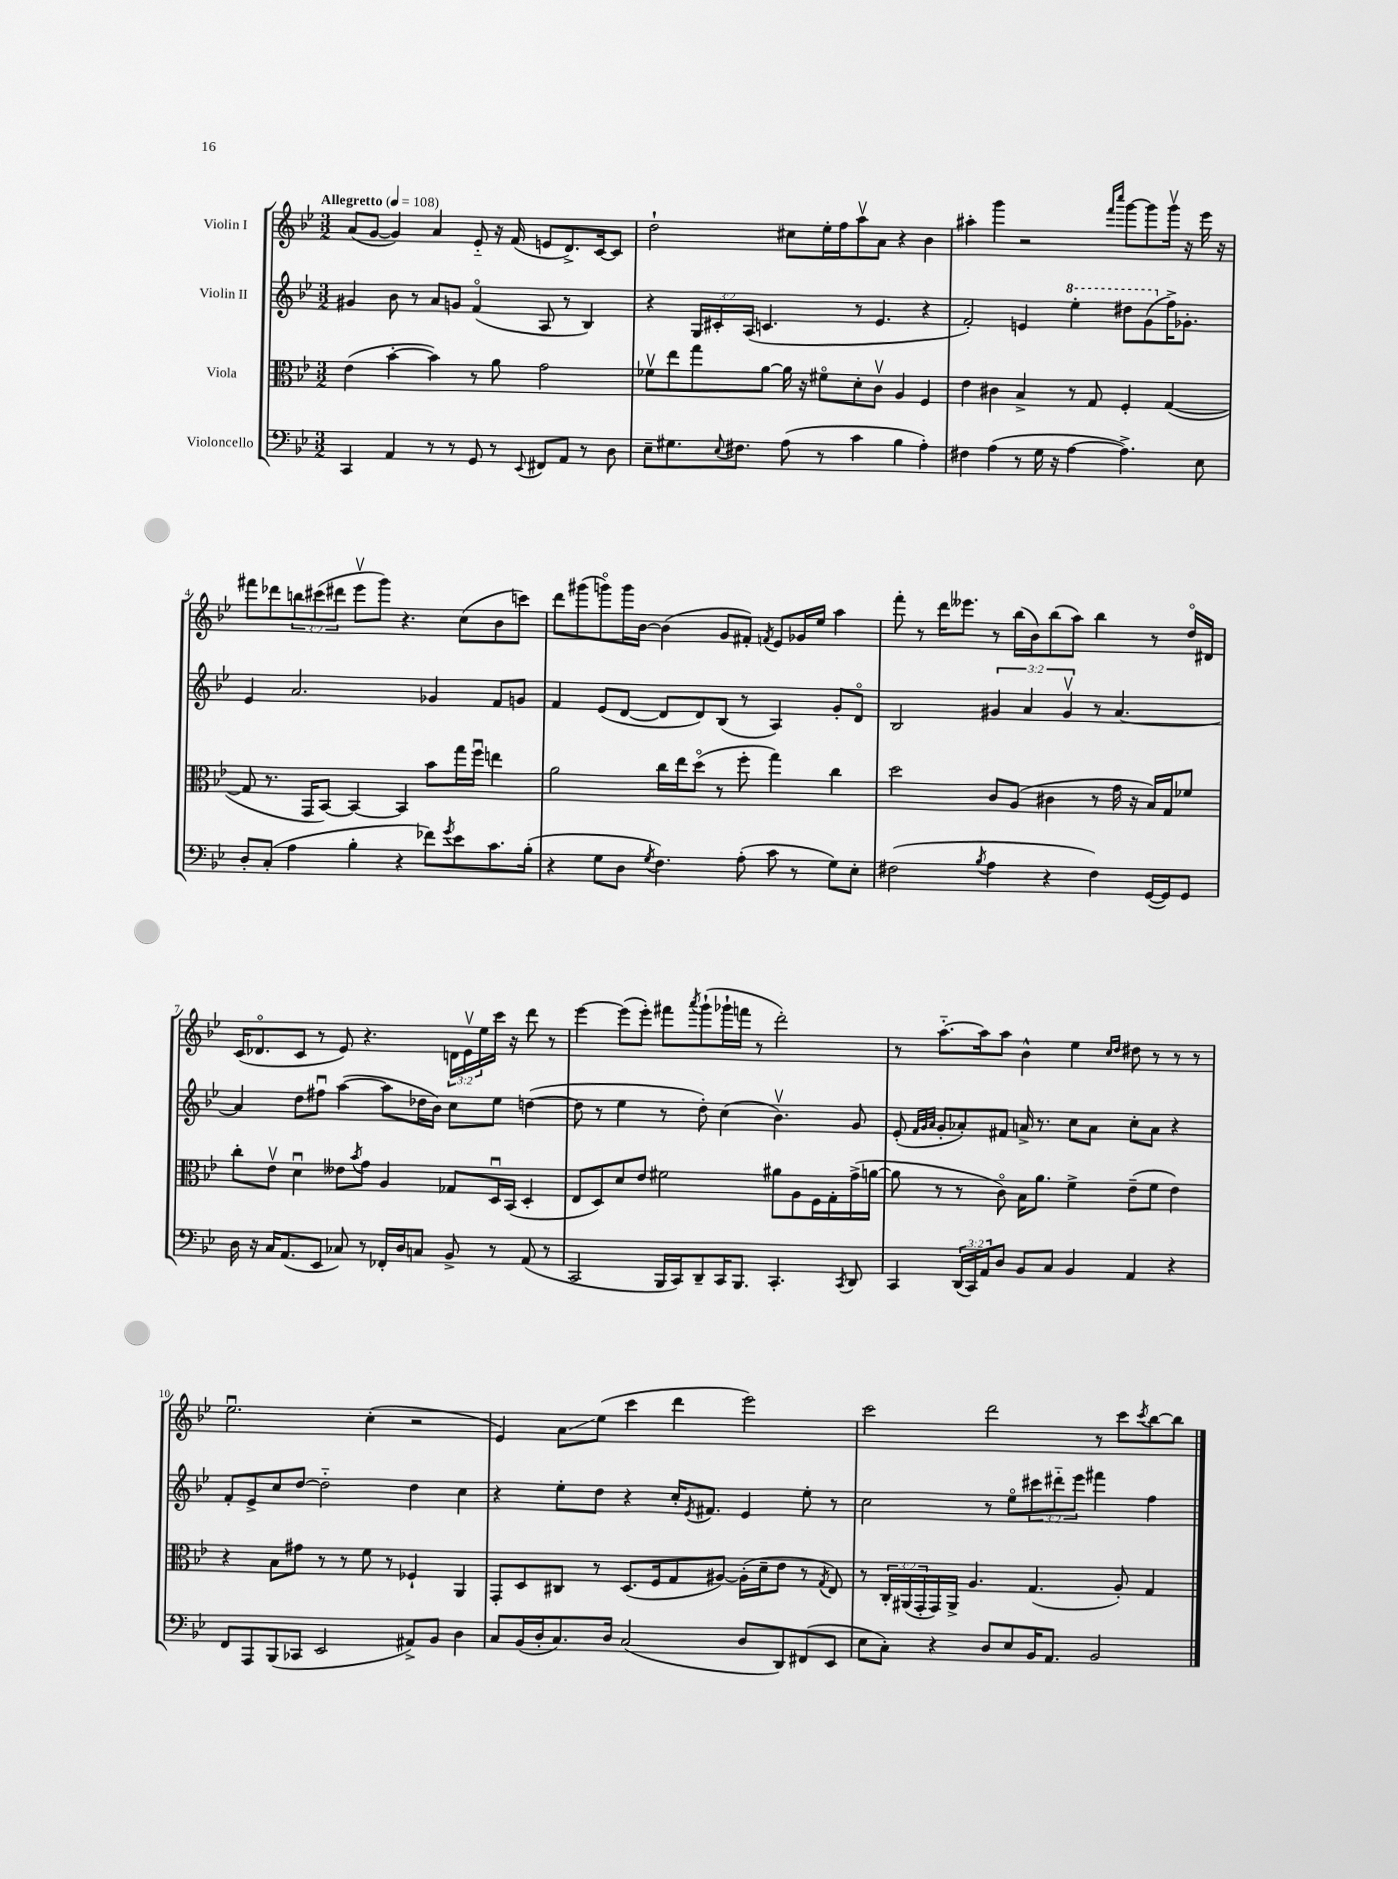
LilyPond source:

<<
\new StaffGroup <<
\new Staff = "s0" \with { instrumentName = "Violin I" } {
    \clef treble \key bes \major \numericTimeSignature \time 3/2 \override Staff.TupletNumber.text = #tuplet-number::calc-fraction-text \tempo "Allegretto" 4 = 108
    a'8( g'8~ g'4) a'4 ees'8-_ r16 f'16( e'8 d'8.->) c'16~ c'8 |
    d''2-! cis''8 ees''16-. f''16 a''8\upbow a'8 r4 bes'4 |
    ais''4-. g'''4 r2 \grace { f'''16 c''''16 } g'''8~ g'''8 g'''16\upbow r16 ees'''16 r16 |
    fis'''8 des'''8 \tuplet 3/2 { b''8 cis'''8( dis'''8 } ees'''8\upbow g'''8) r4. c''8( bes'8 c'''8) |
    d'''8 gis'''8( g'''8\flageolet) g'''16 bes'16~ bes'4( g'8 fis'8-.) \acciaccatura { f'8 } ees'8 ges'16 ees''16 a''4 |
    f'''8-. r8 d'''16 eeses'''8. r8 bes''16( bes'16) bes''8( a''8) bes''4 r8 d''16\flageolet dis'16 |
    c'16( des'8.\flageolet c'8 r8 ees'8) r4. \tuplet 3/2 { d'16 ees'16\upbow ees''16 } c'''16 r16 d'''8 r8 |
    ees'''4~ ees'''8( ees'''8-.) fis'''8 \acciaccatura { a'''8 } g'''8-!( ges'''16-! f'''16 r8 d'''2-.) |
    r8 a''8.~-_ a''16 a''8 bes'4-^ ees''4 \grace { c''16 d''16 } dis''8 r8 r8 r8 |
    ees''2.\downbow c''4-.( r2 |
    ees'4) a'8\glissando ees''8( c'''4 d'''4 ees'''2) |
    c'''2 d'''2 r8 c'''8 \acciaccatura { c'''8 } bes''8~ bes''8 \bar "|." |
}
\new Staff = "s1" \with { instrumentName = "Violin II" } {
    \clef treble \key bes \major \numericTimeSignature \time 3/2 \override Staff.TupletNumber.text = #tuplet-number::calc-fraction-text
    gis'4 bes'8 r8 a'8 g'8 f'4\flageolet( a8 r8 bes4) |
    r4 \tuplet 3/2 { g16 cis'16-. a16( } c'4. r8 ees'4. r4 |
    f'2-.) e'4 \ottava #1 ees'''4-. dis'''8 g''8( \ottava #0 f''16->) ges'8.-. |
    ees'4 a'2. ges'4 f'8 g'8 |
    f'4 ees'8( d'8~ d'8 d'8) bes8( r8 a4) g'8-. d'8\flageolet |
    bes2 \tuplet 3/2 { gis'4 a'4 gis'4\upbow } r8 a'4.~ |
    a'4 d''8 fis''8\downbow a''4~( a''8 des''16 bes'16) c''8 ees''8 d''4~( |
    d''8 r8 ees''4 r8 d''8-.) c''4( bes'4.\upbow) g'8 |
    ees'8-.( \grace { f'32 g'32 a'32 } g'8-. aes'8-.) fis'8 a'16-> r8. c''8 a'8 c''8-. a'8 r4 |
    f'8-. ees'8-> c''8 d''8~ d''2-_ d''4 c''4 |
    r4 ees''8-. d''8 r4 c''16-. \acciaccatura { ees'8 } fis'8. ees'4 ees''8-. r8 |
    c''2 r8 ees''8\flageolet \tuplet 3/2 { cis'''8 dis'''8-_ ees'''8 } fis'''4 f''4 \bar "|." |
}
\new Staff = "s2" \with { instrumentName = "Viola" } {
    \clef alto \key bes \major \numericTimeSignature \time 3/2 \override Staff.TupletNumber.text = #tuplet-number::calc-fraction-text
    ees'4( bes'4~-. bes'4) r8 a'8 g'2 |
    fes'8\upbow ees''8 g''8 a'8~ a'16 r16 fis'8\flageolet d'8-. c'8\upbow a4 f4 |
    ees'4 cis'4 bes4-> r8 g8 f4-. g4~( |
    g8 r8. g,16 bes,8~) bes,4~ bes,4 bes'8 g''16 f''16\downbow e''4 |
    a'2 c''16 ees''16 d''8\flageolet( r8 f''8-. g''4) c''4 |
    d''2 c'8 a8( cis'4 r8 g'16 r16 bes16) g16 fes'8 |
    c''8-. ees'8\upbow d'4\downbow eeses'8 \acciaccatura { bes'8 } g'8 a4 ges8 d16\downbow bes,16( d4-. |
    ees8 d8) d'8 ees'8 fis'2 ais'8 a8 f16 g16-. g'16->( a'16~ |
    a'8 r8 r8 c'8\flageolet) bes16 a'8. f'4-> ees'8--( f'8 ees'4) |
    r4 bes8 gis'8 r8 r8 f'8 r8 fes4-! a,4 |
    g,8-. d8 cis8 r8 d8.( f16 g8 ais8~) ais16-.( d'16-- ees'8 r8 \acciaccatura { g8 } ees8) |
    r8 \tuplet 3/2 { c16-. ais,16( g,16-. } g,16) ais,16-> a4. g4.( a8-.) g4 \bar "|." |
}
\new Staff = "s3" \with { instrumentName = "Violoncello" } {
    \clef bass \key bes \major \numericTimeSignature \time 3/2 \override Staff.TupletNumber.text = #tuplet-number::calc-fraction-text
    c,4 a,4 r8 r8 g,8 r8 \appoggiatura { ees,8 } fis,8 a,8 r8 d8 |
    ees8-- gis8. \appoggiatura { ees8 } fis8. a8( r8 c'4 bes4 a4-.) |
    fis4 a4( r8 g16 r16 a4~ a4.->) ees8 |
    d8-. c8-.( a4 bes4-. r4 fes'8) \acciaccatura { g'8 } ees'8 c'8. bes16-.( |
    r4 g8 d8 \acciaccatura { g8 } f4.) a8-.( c'8 r8 g8) ees8-. |
    fis2( \acciaccatura { bes8 } a4 r4 fis4) g,16~( g,16) g,8 |
    d16 r16 c16 a,8.( ees,8 ces8) r8 fes,16-. d16 c8 bes,8-> r8 a,8( r8 |
    c,2 bes,,16 c,16) d,8-- c,16 bes,,8. c,4.-. \acciaccatura { c,8 } d,8 |
    c,4 \tuplet 3/2 { d,16( c,16) a,16 } d8 bes,8 c8 bes,4 a,4 r4 |
    f,8 a,,8 bes,,8( ces,8 ees,2 ais,8->) bes,8 d4 |
    c8 bes,16( d16-. c8.) d16 c2( d8 d,8) fis,8( ees,8 |
    ees8 c8-.) r4 d8 ees8 bes,16 a,8. bes,2 \bar "|." |
}
>>
>>
